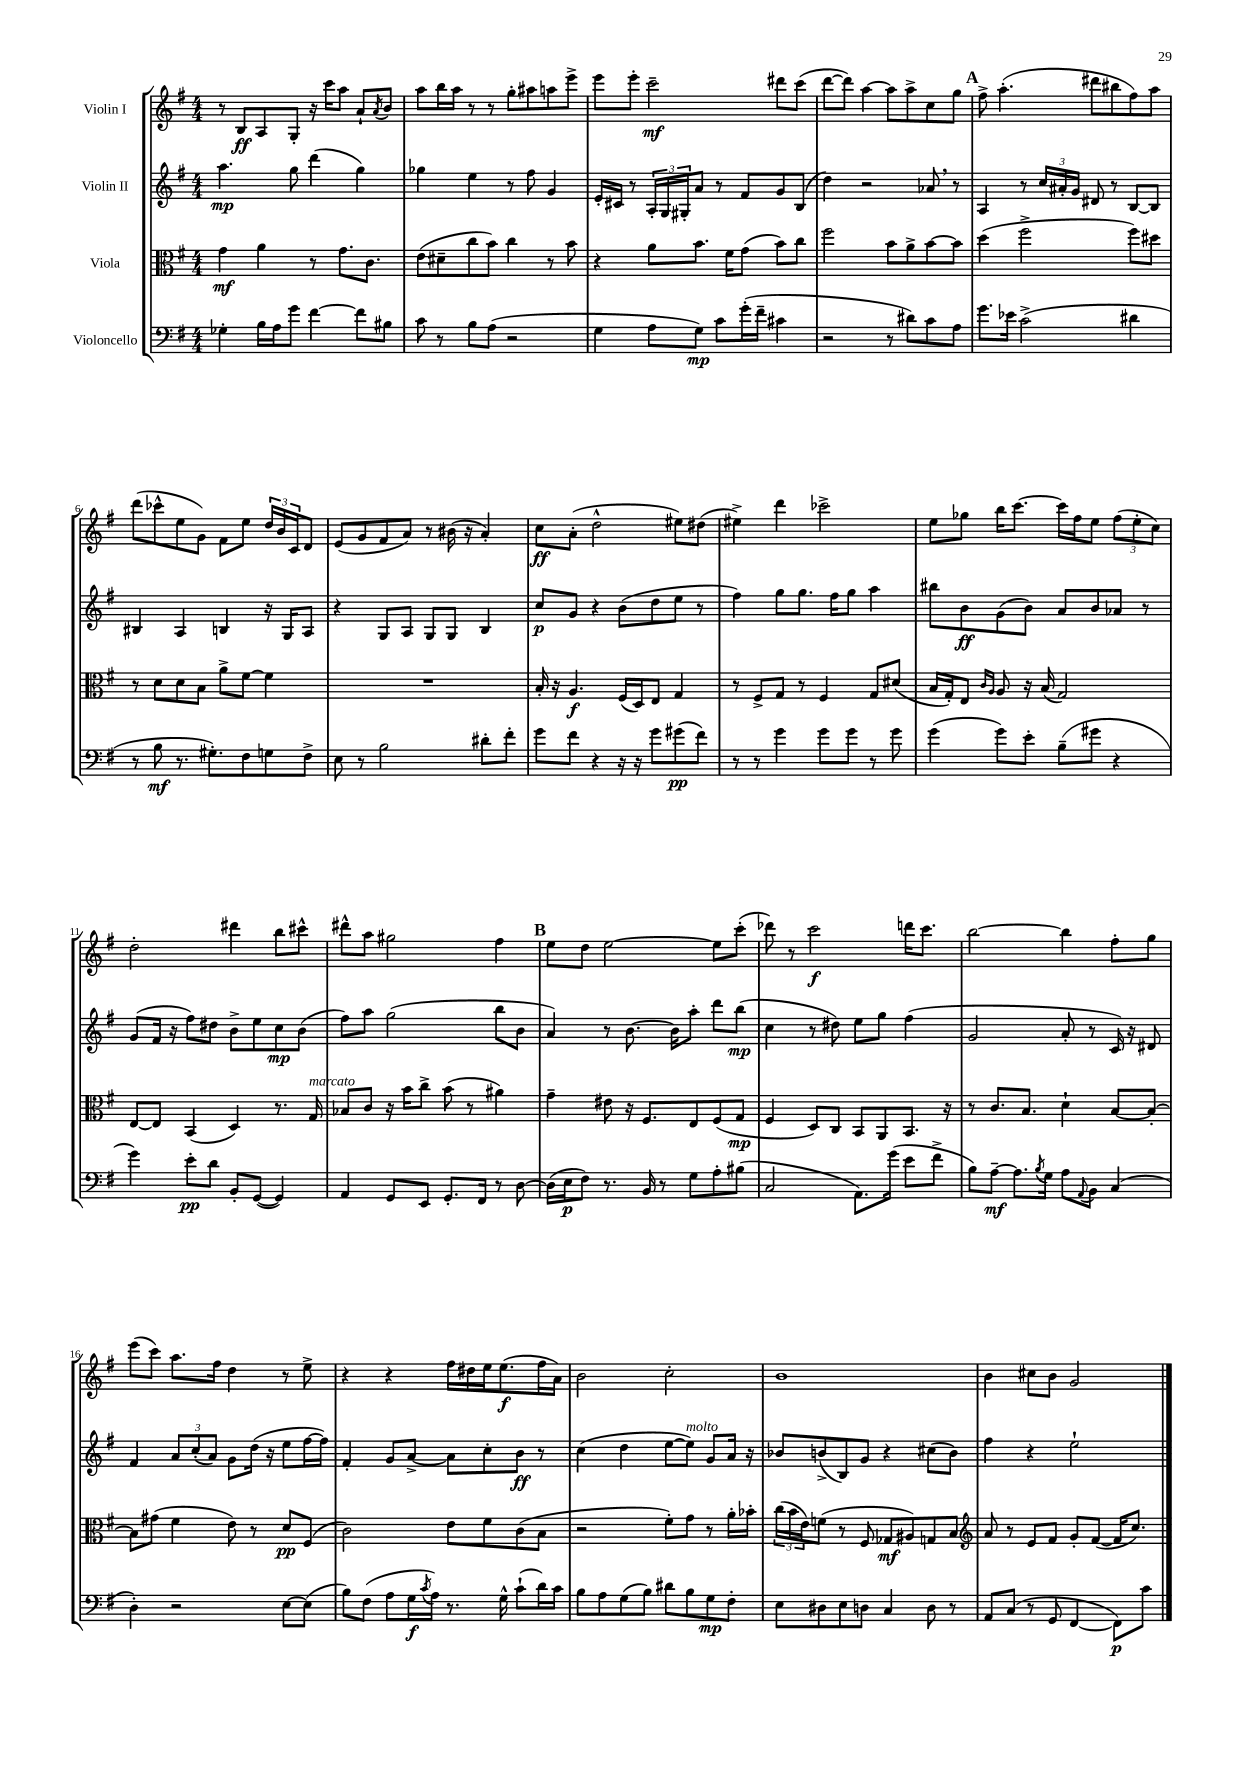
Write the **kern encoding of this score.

**kern	**kern	**kern	**kern
*staff4	*staff3	*staff2	*staff1
*clefF4	*clefC3	*clefG2	*clefG2
*k[f#]	*k[f#]	*k[f#]	*k[f#]
*M4/4	*M4/4	*M4/4	*M4/4
4G-'	4g	4.aa	8r
.	.	.	8B
16B	4a	.	8A
16A	.	.	.
8g	.	8gg	8G'
[4f#	8r	(4ddd	16r
.	.	.	16ccc
.	8.g	.	8aa
8f#]	.	4gg)	8a`
.	8.c	.	.
.	.	.	8qa
8B#	.	.	8b
=	=	=	=
8c	(8e	4gg-	8aa
8r	8d#~	.	16bb
.	.	.	16aa
8B	8cc	4ee	8r
(8A	8b)	.	8r
2r	4cc	8r	8gg'
.	.	8ff#	8aa#
.	8r	4g	8aa
.	8b	.	8eee^
=	=	=	=
4G	4r	16e'	8eee
.	.	16c#	.
.	.	8r	8eee'
8A	8a	24A'	2ccc~
.	.	24G	.
.	.	24G#'	.
8G)	8.b	8a	.
8c	.	8r	.
.	16f#	.	.
(16g'	(8g	8f#	.
16f#~	.	.	.
4c#	8b)	8g	8ddd#
.	8cc	(8B	(8ccc
=	=	=	=
2r	2ff#	4dd)	[8ddd
.	.	.	8ddd])
.	.	2r	[4aa
8r	8b	.	8aa]
8d#)	8a^	.	8aa^
8c	[8b	8a-	8cc
8A	8b]	8r	8gg
=	=	=	=
8.g	(4dd	4A	8ff#^
.	.	.	(4.aa'
16e-	.	.	.
(2c^	2ff#^	8r	.
.	.	24cc	.
.	.	24a#'	.
.	.	24g	.
.	.	8d#	8ddd#
.	.	8r	8bb#
4d#	8ff#)	[8B	8ff#)
.	8dd#	8B]	8aa
=	=	=	=
8r	8r	4B#	(8ddd
8B	8d	.	8ccc-^^
8.r	8d	4A	8ee
.	8B	.	8g)
8.G#')	.	.	.
.	8a^	4B	8f#
8F#	[8f#	.	8ee
8G	4f#]	16r	24dd
.	.	.	24b
.	.	16G	.
.	.	.	24c
8F#^	.	8A	8d
=	=	=	=
8E	1r	4r	(8e
8r	.	.	8g
2B	.	8G	8f#
.	.	8A	8a)
.	.	8G	8r
.	.	8G	(16b#
.	.	.	16r
8d#'	.	4B	4a')
8f#'	.	.	.
=	=	=	=
8g	16B'	8cc	8cc
.	16r	.	.
8f#	4.A	8g	(8a'
4r	.	4r	2dd^^
16r	(16F#	(8b	.
16r	16D)	.	.
8g	8E	8dd	.
(8g#	4G	8ee	8ee#)
8f#)	.	8r	(8dd#
=	=	=	=
8r	8r	4ff#)	4ee#^)
8r	8F#^	.	.
4g	8G	8gg	4ddd
.	8r	8.gg	.
8g	4F#	.	2ccc-^
.	.	16ff#	.
8g	.	8gg	.
8r	8G	4aa	.
8g	(8d#	.	.
=	=	=	=
(4g	16B	8bb#	8ee
.	16G')	.	.
.	8E	8b	8gg-
.	16qqc	.	.
.	16qqA	.	.
8g)	8A	(8g	16bb
.	.	.	[8.ccc
8e'	16r	8b)	.
.	(16B	.	.
(8B~	2G)	8a	16ccc]
.	.	.	16ff#
8g#	.	8b	8ee
4r	.	8a-	(12ff#
.	.	.	12ee'
.	.	8r	.
.	.	.	12cc)
=	=	=	=
4g)	[8E	(8g	2dd'
.	8E]	16f#	.
.	.	16r	.
8e'	(4BB	8ff#)	.
8d	.	8dd#	.
8BB'	4D)	8b^	4ddd#
([8GG	.	8ee	.
4GG])	8.r	8cc	8bb
.	.	(8b	8ccc#^^
.	16G	.	.
=	=	=	=
4AA	8B-	8ff#)	8ddd#^^
.	8c	8aa	8aa
8GG	16r	(2gg	2gg#
.	16b	.	.
8EE	8cc^	.	.
8.GG'	(8b	.	.
.	8r	.	.
16FF#	.	.	.
8r	4a#)	8bb	4ff#
[8D	.	8b	.
=	=	=	=
(16D]	4g~	4a)	8ee
16E	.	.	.
8F#)	.	.	8dd
8.r	8e#	8r	[2ee
.	16r	[8.b	.
16BB	8.F#	.	.
8r	.	.	.
.	.	16b]	.
8G	8E	8aa'	.
8A'	(8F#	8ddd	8ee]
(8B#	8G	(8bb	(8ccc'
=	=	=	=
2C	4F#	4cc	8ddd-)
.	.	.	8r
.	8D)	8r	2ccc
.	8C	8dd#)	.
8.AA)	8BB	8ee	.
.	8AA	8gg	.
(16g	.	.	.
8e	8.BB	(4ff#	16ddd
.	.	.	8.ccc
8f#^	.	.	.
.	16r	.	.
=	=	=	=
8B)	8r	2g	[2bb
[8A~	8.c	.	.
8.A]	.	.	.
.	8.B	.	.
8qB	.	.	.
16G	.	.	.
8A	4d`	8a'	4bb]
8qqAA	.	.	.
8BB	.	8r	.
(4C	[8B	16c)	8ff#'
.	.	16r	.
.	8B'_	8d#	8gg
=	=	=	=
4D')	8B]	4f#	(8eee
.	(8g#	.	8ccc)
2r	4f#	12a	8.aa
.	.	(12cc'	.
.	.	12a)	.
.	.	.	16ff#
.	8e)	8g	4dd
.	8r	(16dd	.
.	.	16r	.
[8E	8d	8ee	8r
(8E]	(8F#	[16ff#	8ee^
.	.	16ff#])	.
=	=	=	=
8B)	2c)	4f#'	4r
(8F#	.	.	.
8A	.	8g	4r
16G	.	[8a^	.
8qc	.	.	.
16A)	.	.	.
8.r	8e	8a]	16ff#
.	.	.	16dd#
.	8f#	8cc'	16ee
16G^^	.	.	(8.ee
(8c`	(8c	8b	.
16d)	8B	8r	16ff#
16c	.	.	16a)
=	=	=	=
8B	2r	(4cc	2b
8A	.	.	.
(8G	.	4dd	.
8B)	.	.	.
8d#	8f#')	[8ee	2cc'
8B	8g	8ee])	.
8G	8r	8g	.
8F#'	16a'	16a	.
.	16b-'	16r	.
=	=	=	=
8E	(24cc	8b-	1b
.	24b	.	.
.	24e)	.	.
8D#	(8f	(8b^	.
8E	8r	8B)	.
8D	8F#	8g	.
4C	8G-	4r	.
.	8A#)	.	.
8D	8G	(8cc#	.
8r	8B	8b)	.
=	=	=	=
*	*clefG2	*	*
8AA	8a	4ff#	4b
(8C	8r	.	.
8r	8e	4r	8cc#
8GG	8f#	.	8b
[4FF#	8g'	2ee`	2g
.	([8f#	.	.
8FF#])	16f#]	.	.
.	8.cc)	.	.
8c	.	.	.
==	==	==	==
*-	*-	*-	*-
